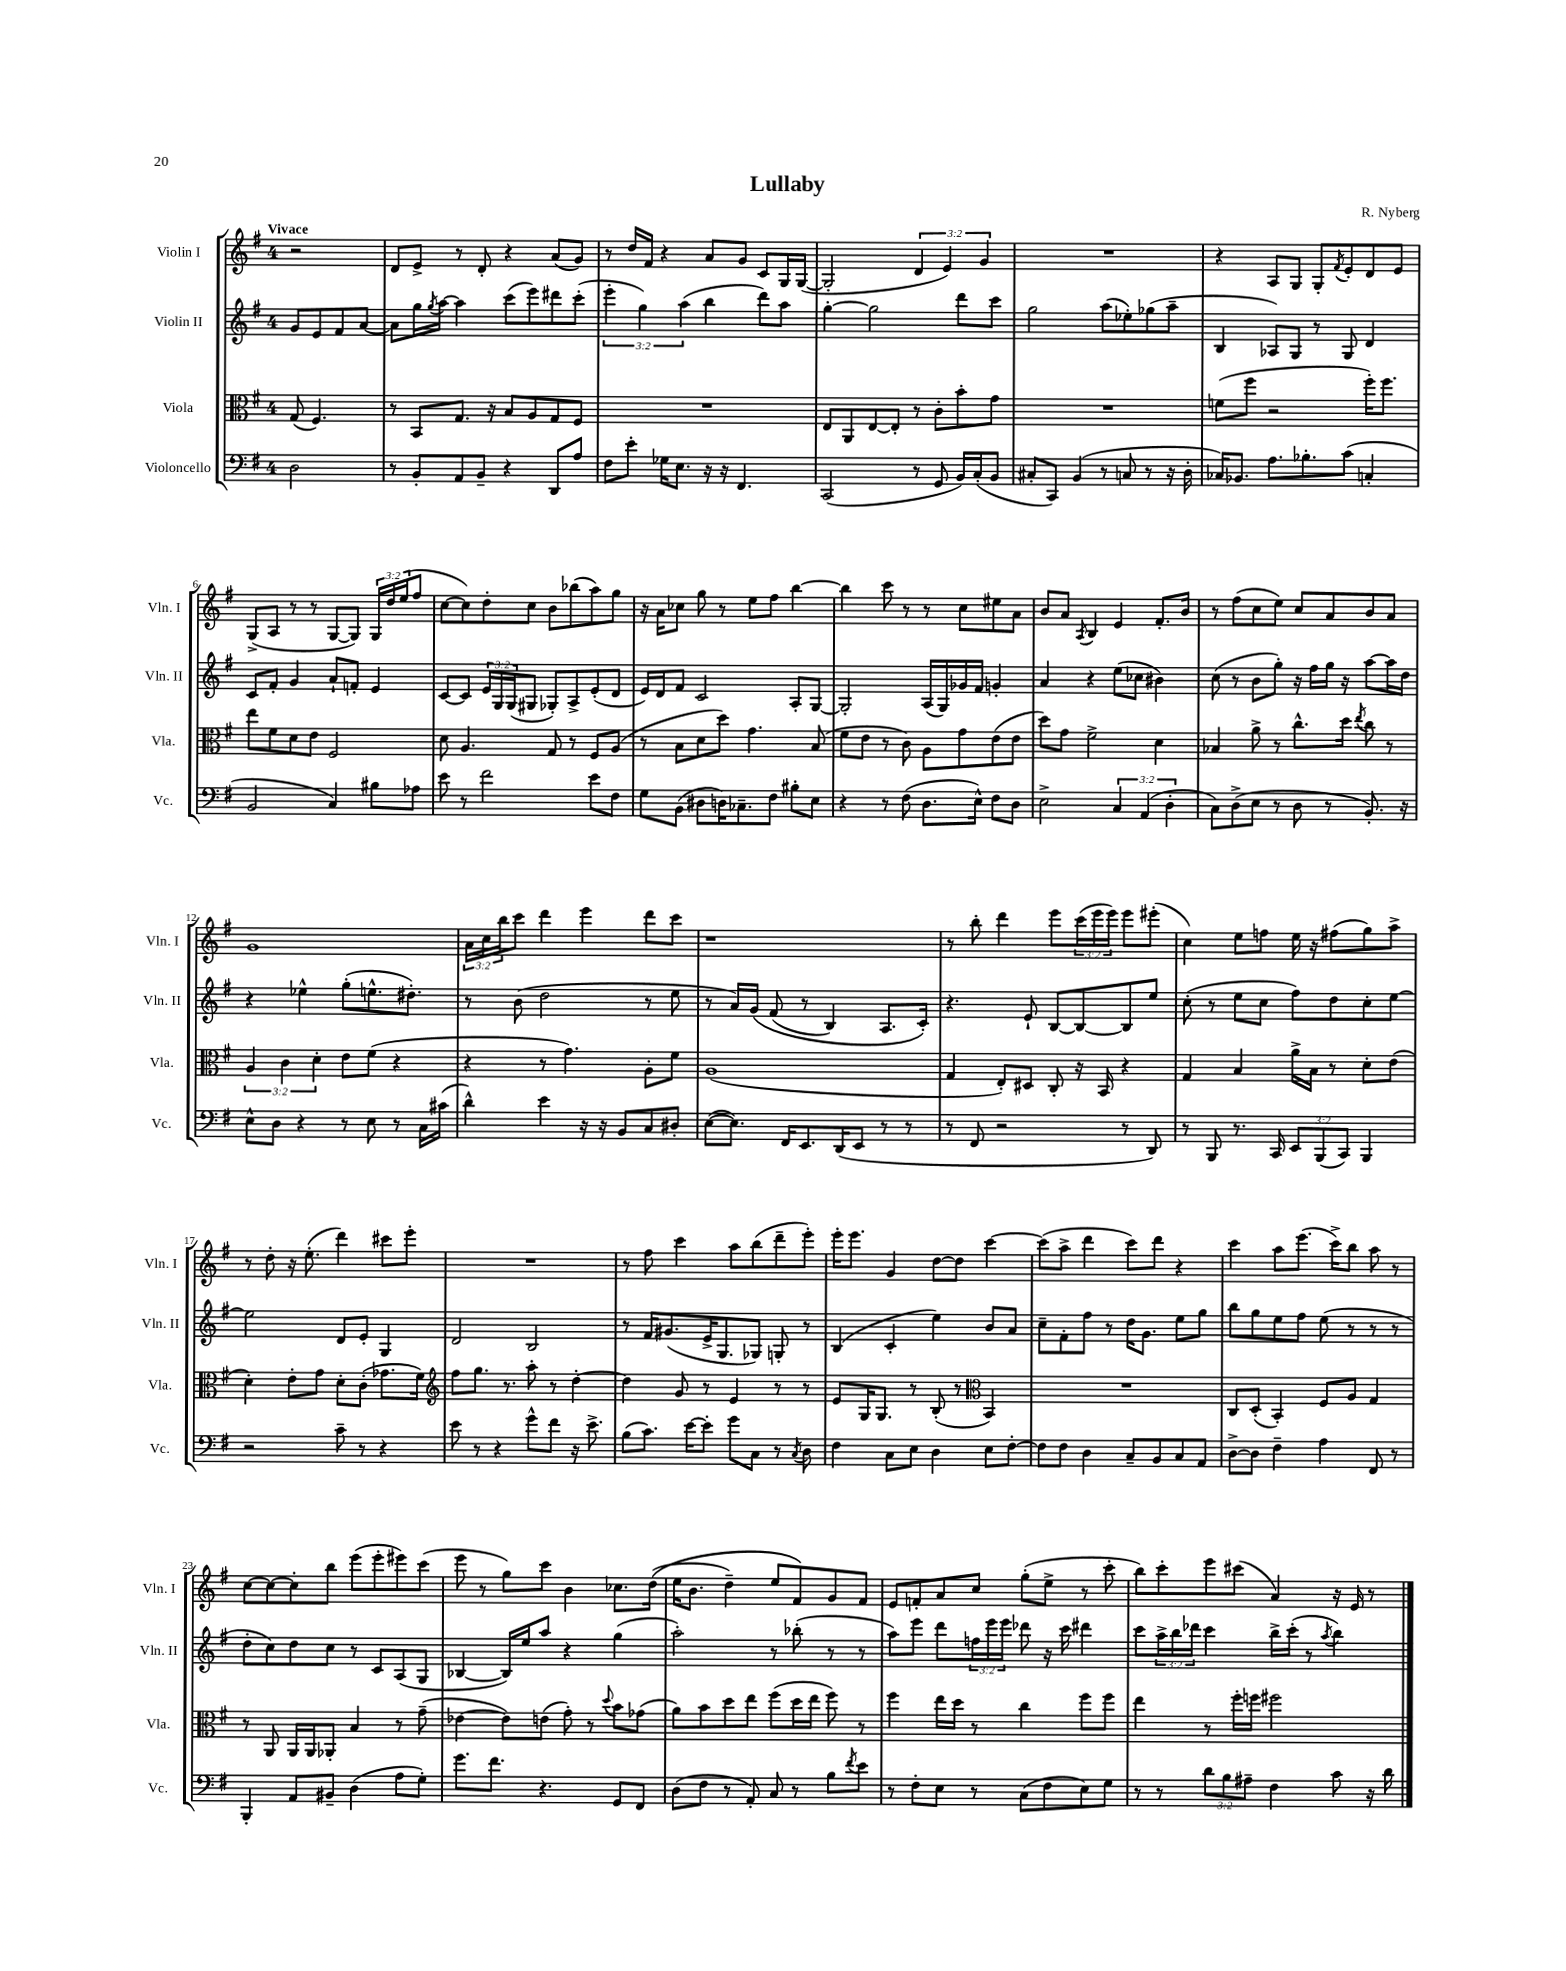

**kern	**kern	**kern	**kern
*part4	*part3	*part2	*part1
*staff4	*staff3	*staff2	*staff1
*I"Violoncello	*I"Viola	*I"Violin II	*I"Violin I
*I'Vc.	*I'Vla.	*I'Vln. II	*I'Vln. I
*clefF4	*clefC3	*clefG2	*clefG2
*k[f#]	*k[f#]	*k[f#]	*k[f#]
*M4/4	*M4/4	*M4/4	*M4/4
=	=	=	=
!	!	!	!LO:TX:a:B:t=Vivace
2D\	(8G/	8g/L	2r
.	4.F#/)	8e/	.
.	.	8f#/	.
.	.	[8a/J	.
=1	=1	=1	=1
8r	8r	8a\L]	8d/L
8BB'/L	8BB/L	16gg\L	8e^/J
.	.	8qgg/	.
.	.	[16aa\JJ	.
8AA/	8.G/J	4aa\]	8r
8BB~/J	.	.	8d'/
.	16r	.	.
4r	8B/L	(8ccc\L	4r
.	8A/	8eee\)	.
8DD/L	8G/	8ddd#X\	(8a/L
8A/J	8F#/J	(8ccc'\J	8g/J)
=2	=2	=2	=2
8F#\L	1r	6eee'\	8r
8e'\J	.	.	16dd/LL
.	.	6gg\)	.
.	.	.	16f#/JJ
16G-X\KL	.	.	4r
8.E\J	.	.	.
.	.	(6aa\	.
16r	.	4bb\	8a/L
16r	.	.	.
4.FF#/	.	.	8g/J
.	.	8ddd\L)	8c/L
.	.	8aa\J	16G/L
.	.	.	([16G/JJ
=3	=3	=3	=3
(2CC/	8E/L	[4gg'\	2G'/]
.	8AA/	.	.
.	[8E/	2gg\]	.
.	8E'/J]	.	.
8r	8r	.	6d/
8GG/	8c'\L	.	.
.	.	.	6e/)
16BB/LL)	8b'\	8ddd\L	.
(16C'/J	.	.	.
.	.	.	6g/
8BB/J	8g\J	8ccc\J	.
=4	=4	=4	=4
8C#X'/L	1r	2gg\	1r
8CC/J)	.	.	.
(4BB/	.	.	.
8r	.	(8aa\L	.
8Cn/	.	8ee-X'\)	.
8r	.	(8gg-X\	.
16r	.	8aa~\J	.
16D'\	.	.	.
=5	=5	=5	=5
16C-X/KL)	(8fn\L	4B/	4r
8.BB-X/J	.	.	.
.	8ff#\J	.	.
8.A\L	2r	8A-X/L)	8A/L
.	.	8G/J	8G/J
8.B-X'\	.	.	.
.	.	8r	8G'/L
.	.	.	8qf#/
(8c\J	.	8G/	8e'/
4Cn'/	16ff#'\KL)	4d/	8d/
.	8.ff#\J	.	.
.	.	.	8e/J
!!LO:LB:g=z
=6	=6	=6	=6
2BB/	8ee\L	8c/L	(8G^/L
.	8f#\	8f#'/J	8A/J
.	8d\	4g/	8r
.	8e\J	.	8r
4C/)	2F#/	8a`/L	[8G/L
.	.	8fn'/J	8G/J])
8B#X\L	.	4e/	24G/LL
.	.	.	24dd/
.	.	.	(24ee/J
8A-X\J	.	.	8ff#/J
=7	=7	=7	=7
8e\	8d\	[8c/L	[8cc\L
8r	4.A/	8c/J]	8cc\])
2f#\	.	24e/LL	8dd'\
.	.	24G/	.
.	.	(24G/J	.
.	.	8G#X/J	8cc\J
.	8G/	8G-X'/L)	8b\L
.	8r	8A^/	(8bb-X\
8e\L	8F#/L	(8e'/	8aa\)
8F#\J	(8A/J	8d/J	8gg\J
=8	=8	=8	=8
8G\L	8r	16e/LL)	16r
.	.	16d/J	16a\KL
(8BB\J	8B\L	8f#/J	8cc-X\J
8D#X\L	8d\	2c/	8gg\
16Dn\K)	8dd\J)	.	8r
8.C-X~\	.	.	.
.	4.g\	.	8ee\L
8F#\J	.	.	8ff#\J
8B#X'\L	.	8A'/L	[4bb\
8E\J	(8B/	[8G/J	.
=9	=9	=9	=9
4r	8f#\L	2G'/]	4bb\]
.	8e\J	.	.
8r	8r	.	8ccc\
(8F#\	8c\)	.	8r
8.D\L	8A\L	(16A/LL	8r
.	.	16G/)	.
.	8g\	16g-X/	8cc\L
16E^^\Jk)	.	16f#/JJ	.
8F#\L	(8e\	4gn'/	8ee#X\
8D\J	8e\J	.	8a\J
=10	=10	=10	=10
2E^\	8dd\L)	4a/	8b/L
.	8g\J	.	8a/J
.	.	.	8qA/
.	2f#^\	4r	4B/
6C/	.	(8ee\L	4e/
.	.	8cc-X\J	.
(6AA/	.	.	.
.	4d\	4b#X\)	8.f#'/L
6D'\	.	.	.
.	.	.	16b/Jk
=11	=11	=11	=11
8C\L)	4B-X/	(8cc\	8r
(8D^\	.	8r	(8ff#\L
8E\J	8a^\	8b\L	8cc\
8r	8r	8gg'\J)	8ee\J)
8D\	8.cc^^\L	16r	8cc/L
.	.	16ff#\LL	.
8r	.	16gg\JJ	8a/
.	16dd\Jk	16r	.
.	8qee/	.	.
8.BB'/)	8cc\	[8aa\L	8b/
.	8r	16aa\L]	8a/J
16r	.	16dd\JJ	.
!!LO:LB:g=z
=12	=12	=12	=12
8E^^\L	6A/	4r	1g
8D\J	.	.	.
.	6c\	.	.
4r	.	4ee-X^^\	.
.	6d'\	.	.
8r	8e\L	(8gg'\L	.
8E\	(8f#\J	8.een^^\	.
8r	4r	.	.
.	.	8.dd#X'\J)	.
16C\LL	.	.	.
(16c#X\JJ	.	.	.
=13	=13	=13	=13
4d^^\)	4r	8r	24a\LL
.	.	.	24cc\
.	.	.	24bb\J
.	.	(8b\	8ccc\J
4e\	8r	2dd\	4ddd\
.	4.g\)	.	.
16r	.	.	4eee\
16r	.	.	.
8BB/L	.	.	.
8C/	8A'\L	8r	8ddd\L
8D#X'/J	8f#\J	8ee\	8ccc\J
=14	=14	=14	=14
([8E\L	(1A	8r	1r
8.E\J])	.	16a/LL)	.
.	.	(16g/JJ	.
.	.	(8f#/	.
16FF#/KL	.	.	.
8.EE/	.	8r	.
.	.	4B/)	.
(16DD/K	.	.	.
8EE/J	.	.	.
8r	.	8.A/L	.
8r	.	.	.
.	.	16c'/Jk)	.
=15	=15	=15	=15
8r	4G/	4.r	8r
8FF#/	.	.	8bb'\
2r	8E'/L)	.	4ddd\
.	8D#X/J	8e`/	.
.	8C'/	[8B/L	8eee\L
.	16r	8B/_	(24ccc\L
.	.	.	24eee\
.	16BB/	.	.
.	.	.	24eee\JJ)
8r	4r	8B/]	8eee\L
8DD/)	.	8ee/J	(8eee#X'\J
=16	=16	=16	=16
8r	4G/	(8cc'\	4cc\)
8BBB/	.	8r	.
8.r	4B/	8ee\L	8ee\L
.	.	8cc\J	8ffn\J
16CC/	.	.	.
12EE/L	16a^\LL	8ff#\L)	16ee\
.	16B\JJ	.	16r
(12BBB/	.	.	.
.	8r	8dd\	(8ff#X\L
12CC/J)	.	.	.
4BBB/	8d'\L	8cc'\	8gg\)
.	(8e\J	[8ee\J	8aa^\J
!!LO:LB:g=z
=17	=17	=17	=17
2r	4d'\)	2ee\]	8r
.	.	.	8dd'\
.	8e'\L	.	16r
.	.	.	(8.ee'\
.	8g\J	.	.
8c~\	8d'\L	8d/L	4ddd\)
8r	(8c'\J	8e'/J	.
4r	8.g-X\L	4G/	8ccc#X\L
.	.	.	8eee'\J
.	16f#\Jk)	.	.
=18	=18	=18	=18
*	*clefG2	*	*
8e\	8ff#\L	2d/	1r
8r	8.gg\J	.	.
4r	.	.	.
.	8.r	.	.
8g^^\L	8aa'\	2B/	.
8f#\J	8r	.	.
16r	[4dd'\	.	.
8.e^\	.	.	.
=19	=19	=19	=19
(8B\L	4dd\]	8r	8r
8.c\J)	.	16f#/KL	8ff#\
.	.	(8.g#X/	.
.	8g/	.	4ccc\
[16e\KL	.	.	.
8e'\J]	8r	16e^/K	.
.	.	8.G/	.
8g\L	4e/	.	8aa\L
8C\J	.	8G-X/J)	(8bb\
8r	8r	8Gn'/	8ddd~\
8qC/	.	.	.
8D\	8r	8r	8eee'\J)
=20	=20	=20	=20
4F#\	8e/L	(4B/	16eee'\KL
.	.	.	8.eee\J
.	16G/K	.	.
.	8.G/J	.	.
8C\L	.	4c'/	4g/
8E\J	8r	.	.
4D\	(8B'/	4ee\)	[8dd\L
.	8r	.	8dd\J]
*	*clefC3	*	*
8E\L	4BB/)	8b/L	[4ccc\
[8F#'\J	.	8a/J	.
=21	=21	=21	=21
8F#\L]	1r	8cc~\L	(8ccc\L]
8F#\J	.	8f#'\	8aa^\J
4D\	.	8ff#\J	4ddd\
.	.	8r	.
8C~/L	.	16dd\KL	8ccc\L)
.	.	8.g\J	.
8BB/	.	.	8ddd\J
8C/	.	8ee\L	4r
8AA/J	.	8gg\J	.
=22	=22	=22	=22
[8D^\L	8C/L	8bb\L	4ccc\
8D\J]	(8D'/J	8gg\	.
4F#~\	4BB'/)	8ee\	8aa\L
.	.	8ff#\J	(8.eee\J
4A\	8F#/L	(8ee\	.
.	.	.	16ccc^\KL)
.	8A/J	8r	8bb\J
8FF#/	4G/	8r	8aa\
8r	.	8r	8r
!!LO:LB:g=z
=23	=23	=23	=23
4BBB'/	8r	8dd'\L	[8cc\L
.	8AA/	8cc\)	8cc\_
8AA/L	16AA/LL	8dd\	8cc'\]
.	16AA/J	.	.
8BB#X~/J	8AA-X'/J	8cc\J	8bb\J
(4D\	4B/	8r	(8eee\L
.	.	8c/L	8eee'\
8A\L	8r	(8A/	8eee#X\)
8G'\J)	(8g~\	8G/J	(8ccc\J
=24	=24	=24	=24
8.g\L	[4e-X\	[4B-X/	8eee\
.	.	.	8r
8.f#\J	.	.	.
.	8e-\L])	16B-/LL])	8gg\L)
.	.	16ee/J	.
4.r	(8en\J	8aa/J	8ccc\J
.	8g'\)	4r	4b\
.	8r	.	.
.	8qqdd/	.	.
8GG/L	8b\L	(4gg\	8.cc-X\L
8FF#/J	(8g-X\J	.	.
.	.	.	((16dd\Jk
=25	=25	=25	=25
(8D\L	8a\L)	2aa'\)	16ee\KL
.	.	.	8.b\J
8F#\J	8b\	.	.
8r	8dd\	.	4dd~\)
8AA'/)	8ee\J	.	.
8C/	(8ff#\L	8r	8ee/L
8r	16dd\L	(8bb-X'\	8f#/)
.	16ee\JJ	.	.
8B\L	8ff#\)	8r	8g/
8qf#/	.	.	.
8e\J	8r	8r	8f#/J
=26	=26	=26	=26
8r	4ff#\	8aa\L)	8e/L
8F#'\L	.	8eee\J	8fn'/
8E\J	16ee\LL	8ddd\L	8a/
.	16dd\JJ	.	.
8r	8r	24ffn\L	8cc/J
.	.	24eee\	.
.	.	24eee\JJ	.
(8C\L	4cc\	8ddd-X\	(8gg'\L
8F#\	.	16r	8ee^\J
.	.	16ccc\	.
8E\)	8ff#\L	4ddd#X\	8r
8G\J	8ff#\J	.	8ccc'\
=27	=27	=27	=27
8r	4ee\	8ccc\L	8bb\L)
8r	.	24aa^\L	8ccc'\
.	.	24bb\	.
.	.	24ddd-X\JJ	.
12d\L	8r	4ccc\	8eee\
12B\	.	.	.
.	16ff#'\LL	.	(8ccc#X\J
12A#X~\J	.	.	.
.	16ffn\JJ	.	.
4F#\	2ff#X\	16bb^\LL	4a/)
.	.	(16ccc'\JJ	.
.	.	8r	.
.	.	8qaa/	.
8c\	.	4bb\)	16r
.	.	.	16e/
16r	.	.	8r
16d\	.	.	.
==	==	==	==
*-	*-	*-	*-
